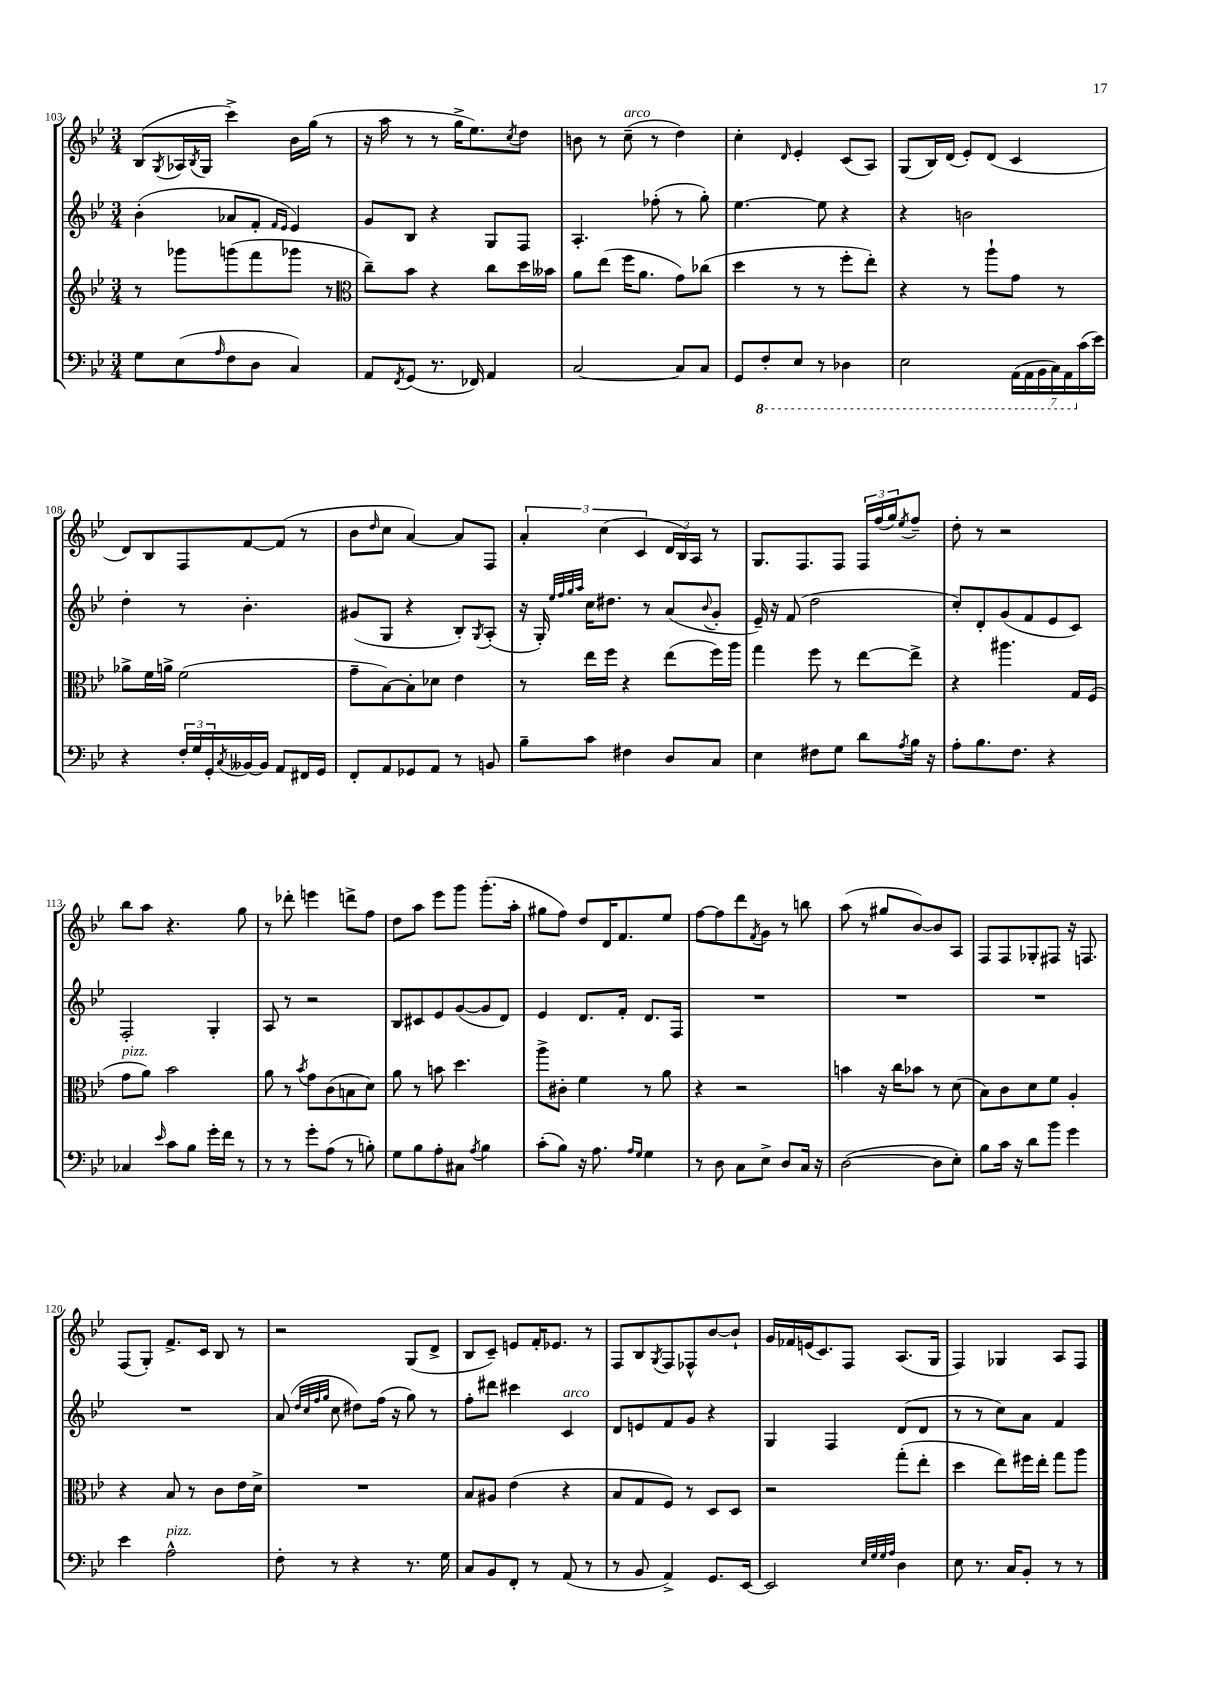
<<
\new StaffGroup <<
\new Staff = "s0" {
    \clef treble \key bes \major \numericTimeSignature \time 3/4
    bes8( \acciaccatura { g8 } aes16 \acciaccatura { bes8 } g16 c'''4->) bes'16 g''16( r8 |
    r16 a''16 r8 r8 g''16-> ees''8.) \acciaccatura { c''8 } d''8 |
    b'8 r8 c''8--^\markup { \italic "arco" }( r8 d''4) |
    c''4-. \grace { d'16 } ees'4-. c'8( a8) |
    g8( bes16) d'16( ees'8-.) d'8( c'4 |
    d'8) bes8 f8 f'8~ f'8( r8 |
    bes'8 \grace { d''16 } c''8 a'4~) a'8 f8 |
    \tuplet 3/2 { a'4-. c''4( c'4 } \tuplet 3/2 { d'16 bes16) a16 } r8 |
    g8. f8. f8 \tuplet 3/2 { f16 f''16( g''16) } \acciaccatura { ees''8 } f''8-- |
    d''8-. r8 r2 |
    bes''8 a''8 r4. g''8 |
    r8 des'''8-. e'''4 d'''8-> f''8 |
    d''8 a''8 ees'''8 g'''8 g'''8.-.( a''16-. |
    gis''8 f''8) d''8 d'16 f'8. ees''8 |
    f''8~ f''8 d'''8 \acciaccatura { f'8 } g'8 r8 b''8 |
    a''8( r8 gis''8 bes'8~) bes'8 a8 |
    f8 f8 ges8-. fis8 r16 f8. |
    f8( g8-.) f'8.-> c'16 bes8 r8 |
    r2 g8( d'8-> |
    bes8 c'8--) e'8 f'16-. ees'8. r8 |
    f8 bes8 \acciaccatura { g8 } f8 fes8-^ bes'8~ bes'8-! |
    g'16 fes'16 e'16( c'8.) f8 a8.( g16 |
    f4) ges4 a8 f8 \bar "|." |
}
\new Staff = "s1" {
    \clef treble \key bes \major \numericTimeSignature \time 3/4
    bes'4-.( aes'8 f'8-. \grace { f'16 ees'16 } ees'4) |
    g'8 bes8 r4 g8 f8 |
    a4.-. fes''8-.( r8 g''8-.) |
    ees''4.~ ees''8 r4 |
    r4 b'2 |
    d''4-. r8 bes'4.-. |
    gis'8( g8 r4 bes8-.) \acciaccatura { g8 } a8-.( |
    r16 g16-.) \grace { ees''32 f''32 g''32 a''32 } c''16 dis''8. r8 a'8( \appoggiatura { bes'8 } g'8-. |
    ees'16--) r16 f'8( d''2 |
    c''8-.) d'8-. g'8( f'8 ees'8 c'8) |
    f2-. g4-. |
    a8 r8 r2 |
    bes8 cis'8 ees'8 g'8~( g'8 d'8) |
    ees'4 d'8. f'16-. d'8. f16 |
    R2. |
    R2. |
    R2. |
    R2. |
    a'8( \grace { d''32 c''32 f''32 g''32 } c''8 dis''8) f''16( r16 g''8) r8 |
    f''8-. dis'''8 cis'''4 c'4^\markup { \italic "arco" } |
    d'8 e'8 f'8 g'8 r4 |
    g4 f4 d'8( d'8 |
    r8 r8 c''8) a'8 f'4 \bar "|." |
}
\new Staff = "s2" {
    \clef treble \key bes \major \numericTimeSignature \time 3/4
    r8 ges'''8 g'''8( f'''8 ges'''8 r8 |
    \clef alto c''8--) bes'8 r4 c''8 d''16 beses'16 |
    a'8 ees''8( f''16 a'8. g'8) ces''8( |
    d''4 r8 r8 f''8-. ees''8-.) |
    r4 r8 a''8-! g'8 r8 |
    aes'8-> f'16 a'16-> f'2( |
    g'8-- bes8~) bes8-. des'8 ees'4 |
    r8 ees''16 f''16 r4 ees''8( f''16) a''16 |
    g''4 f''8 r8 ees''8~ ees''8-> |
    r4 ais''4. g16 f16( |
    g'8^\markup { \italic "pizz." } a'8) bes'2 |
    a'8 r8 \acciaccatura { bes'8 } g'8 c'8( b8 d'8) |
    a'8 r8 b'8 d''4. |
    a''8-> cis'8-. f'4 r8 a'8 |
    r4 r2 |
    b'4 r16 c''16 bes'8 r8 d'8( |
    bes8) c'8 d'8 f'8 a4-. |
    r4 bes8 r8 c'8 ees'16 d'16-> |
    R2. |
    bes8 ais8 ees'4( r4 |
    bes8 g8 f8) r8 d8 d8 |
    r2 g''8-.( ees''8-. |
    d''4 ees''8) fis''16 ees''16-. g''8 a''8 \bar "|." |
}
\new Staff = "s3" {
    \clef bass \key bes \major \numericTimeSignature \time 3/4
    g8 ees8( \grace { a16 } f8 d8 c4) |
    a,8 \acciaccatura { f,8 } g,8( r8. fes,16) a,4 |
    c2~ c8 c8 |
    g,8 \ottava #-1 f,8-. ees,8 r8 des,4 |
    ees,2 \tuplet 7/4 { a,,16( a,,16 bes,,16 c,16) a,,16 \ottava #0 c'16( ees'16) } |
    r4 \tuplet 3/2 { f16-. g16 g,16-. } \acciaccatura { c8 } beses,16~ beses,16 a,8 fis,16 g,16 |
    f,8-. a,8 ges,8 a,8 r8 b,8 |
    bes8-- c'8 fis4 d8 c8 |
    ees4 fis8 g8 d'8 \acciaccatura { a8 } bes16 r16 |
    a8-. bes8. f8. r4 |
    ces4 \grace { ees'16 } c'8 bes8 g'16-. f'16 r8 |
    r8 r8 g'8-. a8( r8 b8-.) |
    g8 bes8 a8-. cis8 \acciaccatura { a8 } bes4 |
    c'8-.( bes8) r16 a8. \grace { a16 g16 } g4 |
    r8 d8 c8 ees8-> d8 c16 r16 |
    d2~( d8 ees8-.) |
    bes8 c'16 r16 d'8 bes'8 g'4 |
    ees'4 a2-^^\markup { \italic "pizz." } |
    f8-. r8 r4 r8. g16 |
    c8 bes,8 f,8-. r8 a,8( r8 |
    r8 bes,8 a,4->) g,8. ees,16~ |
    ees,2 \grace { ees32 g32 g32 a32 } d4 |
    ees8 r8. c16 bes,8-. r8 r8 \bar "|." |
}
>>
>>
\layout { \context { \Score currentBarNumber = #103 } }
